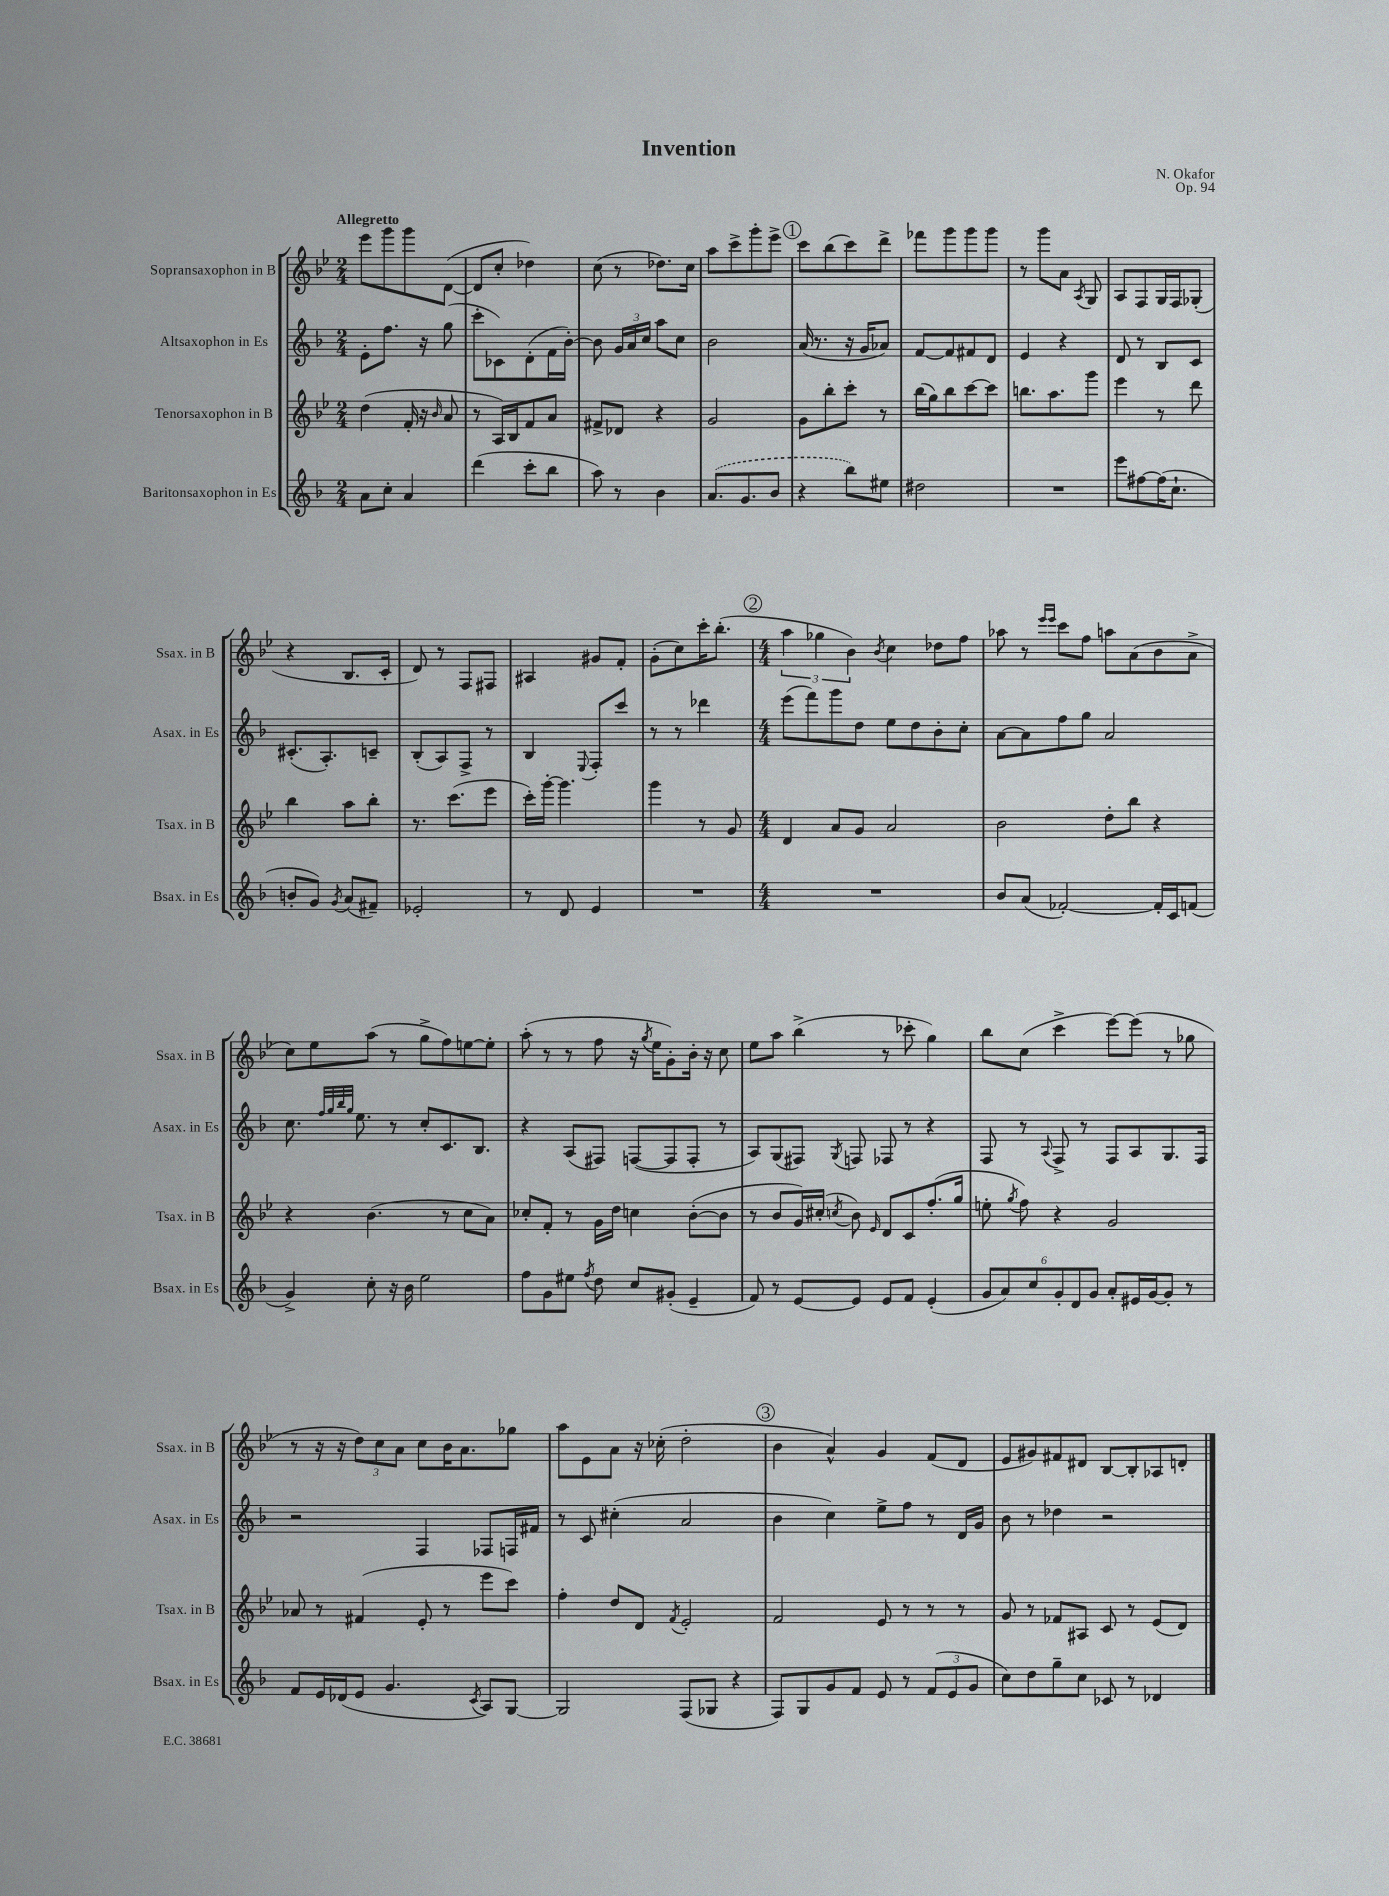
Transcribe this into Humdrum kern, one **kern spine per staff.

**kern	**kern	**kern	**kern
*part4	*part3	*part2	*part1
*staff4	*staff3	*staff2	*staff1
*I"Baritonsaxophon in Es	*I"Tenorsaxophon in B	*I"Altsaxophon in Es	*I"Sopransaxophon in B
*I'Bsax. in Es	*I'Tsax. in B	*I'Asax. in Es	*I'Ssax. in B
*clefG2	*clefG2	*clefG2	*clefG2
*k[b-]	*k[b-e-]	*k[b-]	*k[b-e-]
*M2/4	*M2/4	*M2/4	*M2/4
=1	=1	=1	=1
!	!	!	!LO:TX:a:B:t=Allegretto
8a\L	(4dd\	8e'\L	8eee-\L
8cc'\J	.	8.ff\J	8ggg\
4a/	16f'/	.	8ggg\
.	16r	16r	.
.	16qqb-/	.	.
.	8a/	(8gg\	([8d\J
=2	=2	=2	=2
(4ddd\	8r	8ccc'\L	8d/L]
.	16A/LL)	8c-X\)	8cc'/J
.	16B-/J	.	.
8ccc'\L	8f/	(8d'\	4dd-X\)
8bb-\J	8a/J	16f\L	.
.	.	[16b-'\JJ)	.
=3	=3	=3	=3
8aa\)	8f#X^/L	8b-\]	(8cc\
8r	8d-X/J	24g/LL	8r
.	.	24a/	.
.	.	24cc/JJ	.
4b-\	4r	8aa\L	8.dd-X\L)
.	.	8cc\J	.
.	.	.	16cc\Jk
=4	=4	=4	=4
(8.a/L	2g/	2b-\	8aa\L
.	.	.	8ccc^\
8.g/	.	.	.
.	.	.	8ggg'\
8b-/J	.	.	8eee-^\J
!!LO:REH:place=s1:t=1
=5	=5	=5	=5
4r	8g\L	(16a/	8ccc\L
.	.	8.r	.
.	8bb-'\	.	(8bb-\
8bb-\L)	8ccc'\J	16r	8ccc\)
.	.	16g/KL	.
8ee#X\J	8r	8a-X/J)	8ddd^\J
=6	=6	=6	=6
2dd#X\	(16bb-\LL	[8f/L	8fff-X\L
.	16gg\J)	.	.
.	8bb-\	8f/]	8ggg\
.	[8ccc\	8f#X/	8ggg\
.	8ccc\J]	8d/J	8ggg\J
=7	=7	=7	=7
2r	8.bbn\L	4e/	8r
.	.	.	8ggg\L
.	8.aa\	.	.
.	.	4r	8a\J
.	.	.	8qA/
.	8ggg\J	.	8G/
=8	=8	=8	=8
8eee\L	4eee-\	8d/	8A/L
[8ff#X\	.	8r	8F/
(16ff#\K]	8r	8B-/L	16G/L
8.cc`\J	.	.	16F/J
.	8ddd\	8c/J	(8G-X'/J
!!LO:LB:g=z
=9	=9	=9	=9
8bn'/L	4bb-\	(8.c#X'/L	4r
8g/J)	.	.	.
.	.	8.A'/)	.
8qg/	.	.	.
(8a/L	8aa\L	.	8.B-/L
8f#X~/J)	8bb-'\J	8cn~/J	.
.	.	.	16c'/Jk
=10	=10	=10	=10
2e-X'/	8.r	(8B-'/L	8d/)
.	.	8A/)	8r
.	(8.ccc\L	.	.
.	.	8F^/J	8F/L
.	8eee-\J	8r	8F#X/J
=11	=11	=11	=11
8r	16ccc'\LL)	4B-/	4A#X/
.	[16ggg'\JJ	.	.
8d/	4.ggg\]	.	.
.	.	8qqE/	.
4e/	.	8F'/L	8g#X/L
.	.	8ccc/J	8f'/J
=12	=12	=12	=12
2r	4ggg\	8r	(8g'\L
.	.	8r	8cc\)
.	8r	4ddd-X\	16ccc'\K
.	.	.	(8.bb-'\J
.	8g/	.	.
!!LO:REH:place=s1:t=2
=13	=13	=13	=13
*M4/4	*M4/4	*M4/4	*M4/4
1r	4d/	(8eee\L	6aa\
.	.	8fff\)	.
.	.	.	6gg-X\
.	8a/L	8ggg\	.
.	.	.	6b-\)
.	8g/J	8dd\J	.
.	.	.	8qb-/
.	2a/	8ee\L	4cc\
.	.	8dd\	.
.	.	8b-'\	8dd-X\L
.	.	8cc'\J	8ff\J
=14	=14	=14	=14
8b-/L	2b-\	[8a\L	8aa-X\
(8a/J	.	8a\]	8r
.	.	.	16qqeee-/LL
.	.	.	16qqeee-/JJ
[2f-X'/)	.	8ff\	8ccc\L
.	.	8gg\J	8ff\J
.	8dd'\L	2a/	8aan\L
.	8bb-\J	.	(8a\
16f-'/LL]	4r	.	8b-\
16c/J	.	.	.
(8fn/J	.	.	8a^\J
!!LO:LB:g=z
=15	=15	=15	=15
4g^/)	4r	8.cc\	8cc\L)
.	.	.	8ee-\
.	.	32qqff/LLL	.
.	.	32qqgg/	.
.	.	32qqbb-/	.
.	.	32qqgg/JJJ	.
.	.	8.ee\	.
8cc'\	(4.b-\	.	(8aa\J
16r	.	8r	8r
16b-\	.	.	.
2ee\	.	8cc'/L	8gg^\L
.	8r	8.c/	8ff\)
.	8cc\L	.	[8een\
.	.	8.B-/J	.
.	8a\J)	.	8ee'\J]
=16	=16	=16	=16
8ff\L	8cc-X'/L	4r	(8aa'\
8g\	8f'/J	.	8r
8ee#X\J	8r	(8A/L	8r
8qff/	.	.	.
8dd\	16g\LL	8F#X/J)	8ff\
.	16dd\JJ	.	.
8cc/L	4ccn\	([8Fn/L	16r
.	.	.	8qgg/
.	.	.	16ee-\KL
(8g#X'/J	.	8F/]	8g'\)
4e~/	([8b-'\L	8F'/J	16b-'\Jk
.	.	.	16r
.	8b-\J]	8r	8cc\
=17	=17	=17	=17
8f/)	8r	8A/L)	8ee-\L
8r	8b-/L	(8G/	8aa\J
[8e/L	16g/L)	8F#X/J)	(4bb-^\
.	(16cc#X'/JJ	.	.
.	8qccn/	8qG/	.
8e/J]	8b-\)	8Fn/	.
.	16qqe-/	.	.
8e/L	8d/L	8F-X/	8r
8f/J	8c/	8r	8ccc-X'\
(4e'/	(8.ff'/	4r	4gg\)
.	16gg/Jk	.	.
=18	=18	=18	=18
12g/L	8een'\	8F/	8bb-\L
12a/)	.	.	.
.	8qgg/	.	.
.	8ff\)	8r	(8cc\J
12cc/	.	.	.
.	.	8qqA/	.
12g'/	4r	8F^/	4ccc^\
12d/	.	.	.
.	.	8r	.
12g/J	.	.	.
8a'/L	2g/	8F/L	[8eee-\L)
16e#X/L	.	8A/	(8eee-\J]
[16g/J	.	.	.
8g'/J]	.	8.G/	8r
8r	.	.	8gg-X\
.	.	16F/Jk	.
!!LO:LB:g=z
=19	=19	=19	=19
8f/L	8a-X/	2r	8r
16e/L	8r	.	16r
(16d-X/J	.	.	16r
8e/J	(4f#X/	.	12dd\L)
.	.	.	12cc\
4.g/	.	.	.
.	.	.	12a\J
.	8e-'/	4F/	8cc\L
.	8r	.	16b-\K
.	.	.	8.a\
8qc/	.	.	.
8A/L)	8eee-\L	8F-X/L	.
[8G/J	8ccc\J)	16Fn/L	8gg-X\J
.	.	16f#X/JJ	.
=20	=20	=20	=20
2G/]	4ff'\	8r	8aa\L
.	.	8c/	8e-\
.	8dd/L	(4cc#X'\	8a\J
.	8d/J	.	16r
.	.	.	(16cc-X'\
.	8qf/	.	.
(8F/L	2e-'/	2a/	2dd'\
8G-X/J	.	.	.
4r	.	.	.
!!LO:REH:place=s1:t=3
=21	=21	=21	=21
8F/L)	2f/	4b-\	4b-\
8G/	.	.	.
8g/	.	4cc\)	4a^^/)
8f/J	.	.	.
8e/	8e-/	8ee^\L	4g/
8r	8r	8ff\J	.
(12f/L	8r	8r	(8f/L
12e/	.	.	.
.	8r	16d/LL	8d/J
12g/J	.	.	.
.	.	16g/JJ	.
=22	=22	=22	=22
8cc\L)	8g/	8b-\	8e-/L
8dd\	8r	8r	8g#X/)
8gg~\	8f-X/L	4dd-X\	8f#X/
8cc\J	8A#X/J	.	8d#X/J
8c-X/	8c/	2r	[8B-/L
8r	8r	.	8B-'/]
4d-X/	(8e-/L	.	8A-X/
.	8d/J)	.	8dn'/J
==	==	==	==
*-	*-	*-	*-
